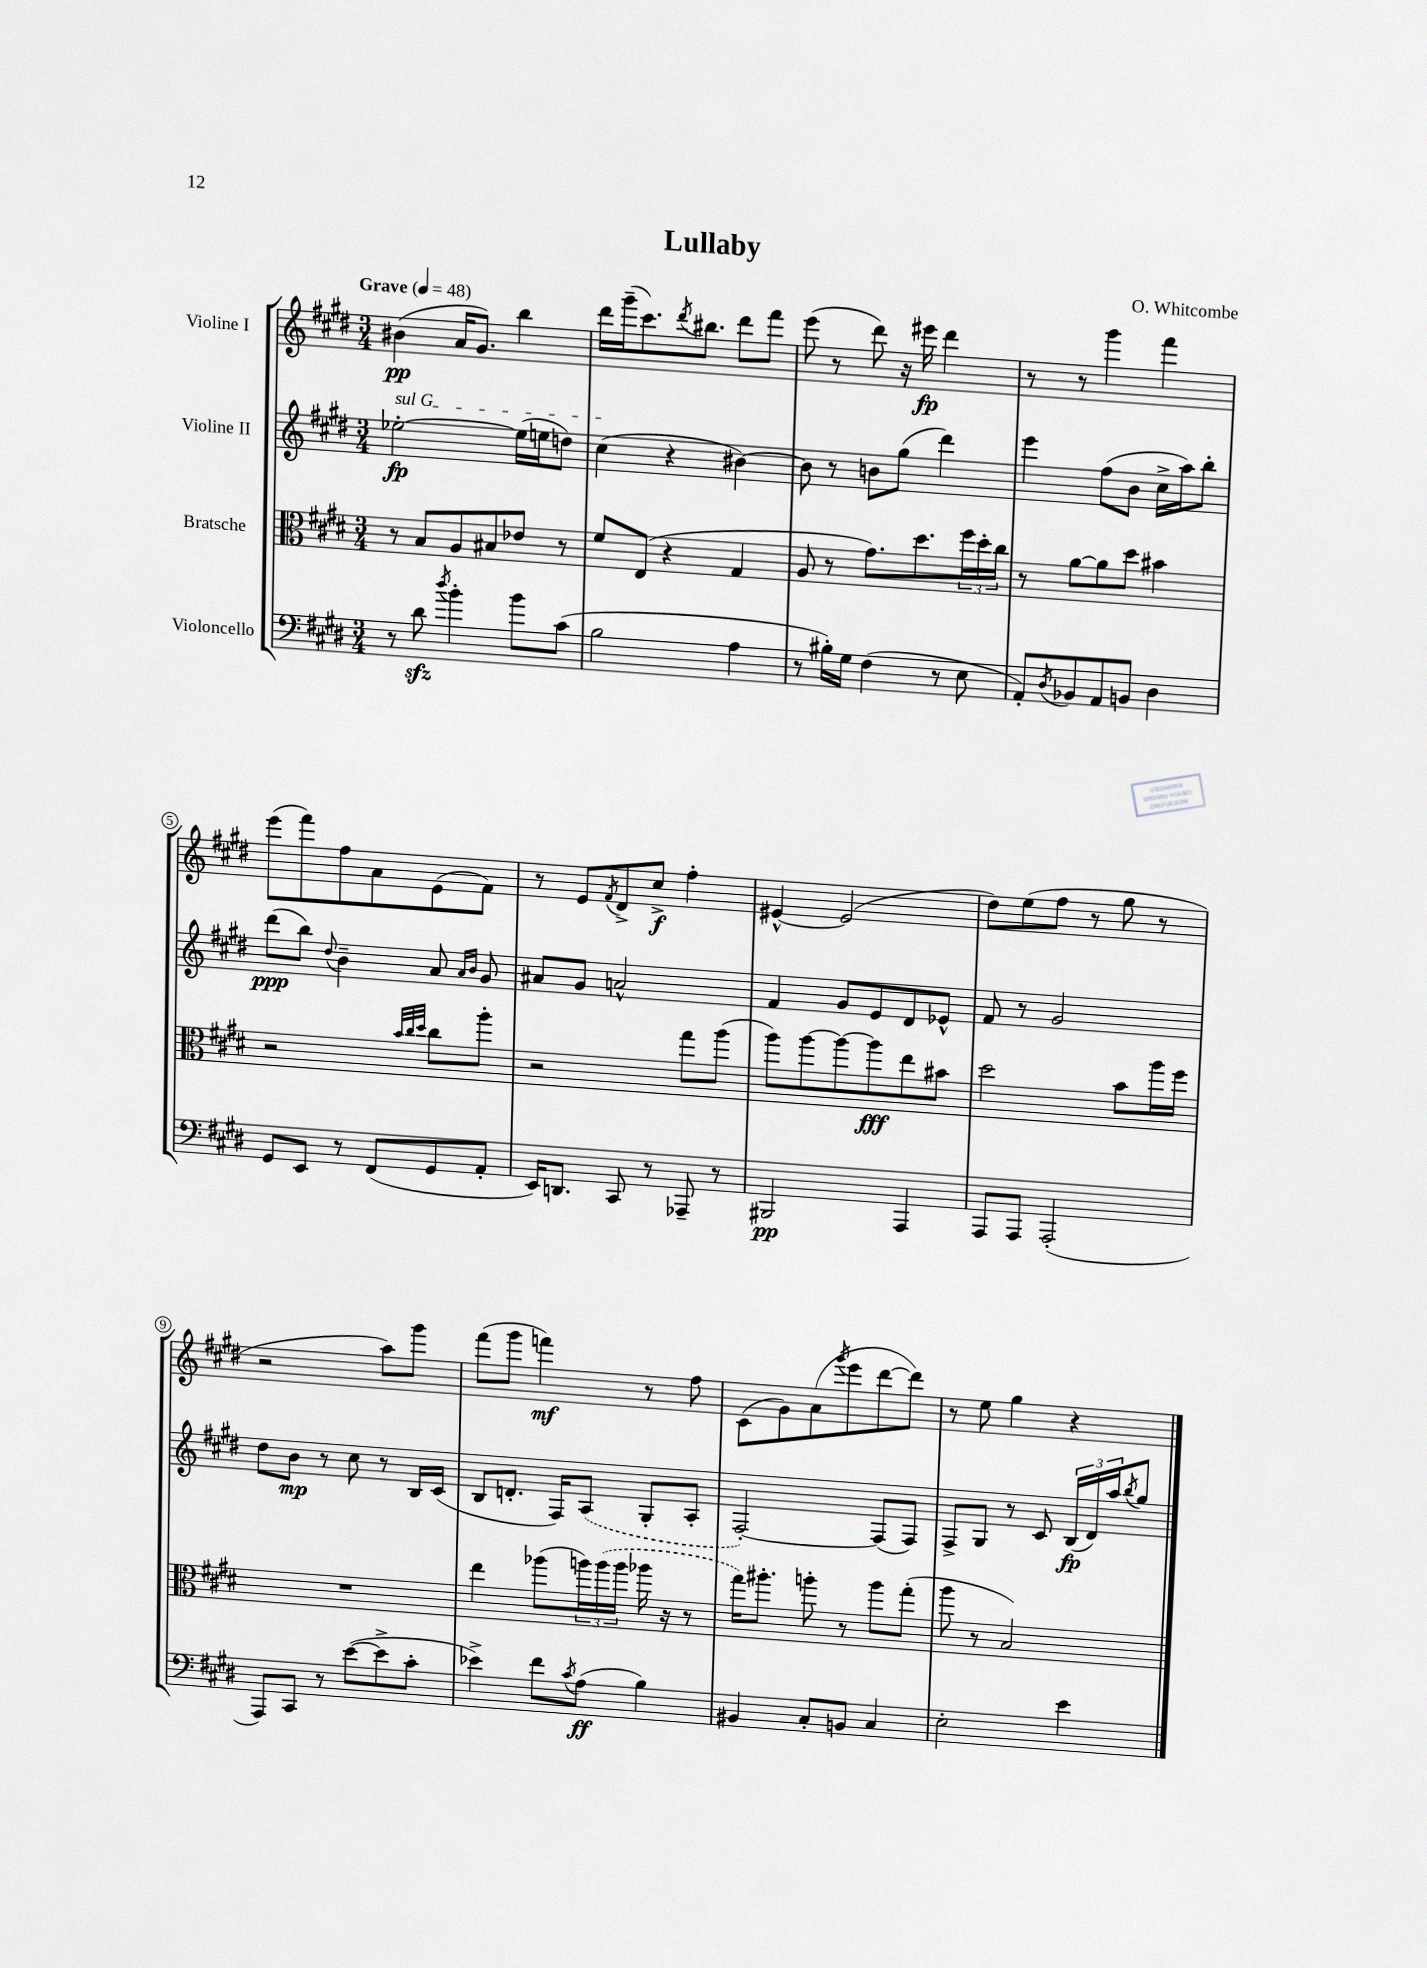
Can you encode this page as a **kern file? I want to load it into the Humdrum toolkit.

**kern	**dynam	**kern	**dynam	**kern	**dynam	**kern	**dynam
*part4	*part4	*part3	*part3	*part2	*part2	*part1	*part1
*staff4	*staff4	*staff3	*staff3	*staff2	*staff2	*staff1	*staff1
*I"Violoncello	*	*I"Bratsche	*	*I"Violine II	*	*I"Violine I	*
*clefF4	*	*clefC3	*	*clefG2	*	*clefG2	*
*k[f#c#g#d#]	*	*k[f#c#g#d#]	*	*k[f#c#g#d#]	*	*k[f#c#g#d#]	*
*M3/4	*	*M3/4	*	*M3/4	*	*M3/4	*
*MM48	*	*MM48	*	*MM48	*	*MM48	*
=1	=1	=1	=1	=1	=1	=1	=1
!	!	!	!	!	!	!LO:TX:a:B:t=Grave	!
!	!	!	!	!LO:TX:a:i:t=sul G	!	!	!
8r	.	8r	.	[2ee-X'\	fp	(4b#X\	pp
8d#zz\	.	8B/L	.	.	.	.	.
8qdd#/	.	.	.	.	.	.	.
4b'\	.	8A/	.	.	.	16a/KL	.
.	.	.	.	.	.	8.g#/J)	.
.	.	8B#X/	.	.	.	.	.
8b\L	.	8e-X/J	.	(16ee-\LL]	.	4bb\	.
.	.	.	.	16een\J	.	.	.
(8c#\J	.	8r	.	8ddn\J)	.	.	.
=2	=2	=2	=2	=2	=2	=2	=2
2B\	.	8f#/L	.	(4cc#\	.	16ddd#\LL	.
.	.	.	.	.	.	(16ggg#~\J	.
.	.	(8E/J	.	.	.	8.ccc#\)	.
.	.	4r	.	4r	.	.	.
.	.	.	.	.	.	8qddd#/	.
.	.	.	.	.	.	8.bb#X\J	.
4A\	.	4G#/	.	[4b#X\)	.	8ddd#\L	.
.	.	.	.	.	.	8fff#\J	.
=3	=3	=3	=3	=3	=3	=3	=3
8r	.	8A/	.	8b#\]	.	(8eee\	.
16B#X'\LL)	.	8r	.	8r	.	8r	.
16G#\JJ	.	.	.	.	.	.	.
(4F#\	.	8.g#\L)	.	8bn\L	.	8ddd#\)	.
.	.	.	.	(8gg#\J	.	16r	.
.	.	8.dd#\	.	.	.	16eee#X\	fp
8r	.	.	.	4ddd#\)	.	4ddd#\	.
8E\	.	24ff#\L	.	.	.	.	.
.	.	24dd#'\	.	.	.	.	.
.	.	24cc#\JJ	.	.	.	.	.
=4	=4	=4	=4	=4	=4	=4	=4
8AA'/L)	.	8r	.	4eee\	.	8r	.
8qD#/	.	.	.	.	.	.	.
8BB-X/	.	[8a\L	.	.	.	8r	.
8AA/	.	8a\]	.	(8ff#\L	.	4ggg#\	.
8BBn/J	.	8dd#\J	.	8b\J	.	.	.
4D#\	.	4b#X\	.	16cc#^\LL	.	4fff#\	.
.	.	.	.	16aa\J)	.	.	.
.	.	.	.	8bb'\J	.	.	.
!!LO:LB:g=z
=5	=5	=5	=5	=5	=5	=5	=5
8GG#/L	.	2r	.	(8ddd#\L	ppp	(8eee\L	.
8EE/J	.	.	.	8bb\J)	.	8fff#\)	.
.	.	.	.	8qqdd#/	.	.	.
8r	.	.	.	4b~\	.	8ff#\	.
(8FF#/L	.	.	.	.	.	8a\	.
.	.	32qqb/LLL	.	.	.	.	.
.	.	32qqcc#/	.	.	.	.	.
.	.	32qqdd#/JJJ	.	.	.	.	.
8GG#/	.	8cc#\L	.	8a/	.	(8e\	.
.	.	.	.	16qqa/LL	.	.	.
.	.	.	.	16qqb/JJ	.	.	.
8AA'/J	.	8aa'\J	.	8g#/	.	8f#\J)	.
=6	=6	=6	=6	=6	=6	=6	=6
16EE/KL)	.	2r	.	8a#X/L	.	8r	.
8.DDn/J	.	.	.	.	.	.	.
.	.	.	.	8g#/J	.	8e/L	.
.	.	.	.	.	.	8qf#/	.
8CC#/	.	.	.	2an^^/	.	8d#^/	.
8r	.	.	.	.	.	8cc#^/J	f
8AAA-X~/	.	8gg#\L	.	.	.	4ff#'\	.
8r	.	(8aa\J	.	.	.	.	.
=7	=7	=7	=7	=7	=7	=7	=7
2BBB#X/	pp	8aa\L)	.	4f#/	.	[4e#X^^/	.
.	.	[8aa\	.	.	.	.	.
.	.	8aa\_	.	8g#/L	.	(2e#/]	.
.	.	8aa\]	fff	8e/	.	.	.
4AAA/	.	8ee\	.	8d#/	.	.	.
.	.	8b#X\J	.	8e-X^^/J	.	.	.
=8	=8	=8	=8	=8	=8	=8	=8
8AAA/L	.	2dd#\	.	8f#/	.	8dd#\L)	.
8AAA/J	.	.	.	8r	.	(8ee\	.
(2AAA'/	.	.	.	2g#/	.	8ff#\J	.
.	.	.	.	.	.	8r	.
.	.	8b\L	.	.	.	8gg#\	.
.	.	16aa\L	.	.	.	8r	.
.	.	16ff#\JJ	.	.	.	.	.
!!LO:LB:g=z
=9	=9	=9	=9	=9	=9	=9	=9
8AAA/L)	.	2.r	.	8dd#\L	.	2r	.
8CC#/J	.	.	.	8b\J	mp	.	.
8r	.	.	.	8r	.	.	.
([8e\L	.	.	.	8cc#\	.	.	.
8e^\]	.	.	.	8r	.	8aa\L)	.
8c#'\J	.	.	.	16B/LL	.	8ggg#\J	.
.	.	.	.	(16c#/JJ	.	.	.
=10	=10	=10	=10	=10	=10	=10	=10
4e-X^\)	.	4ee\	.	8B/L	.	(8fff#\L	.
.	.	.	.	8.dn'/J	.	8ggg#\J	.
8f#\L	.	(8aa-X\L	.	.	.	4fffn\)	mf
.	.	.	.	16F#/KL)	.	.	.
8qc#/	.	.	.	.	.	.	.
(8A\J	ff	24aan\L)	.	(8A/J	.	.	.
.	.	(24aa\	.	.	.	.	.
.	.	24aa\JJ	.	.	.	.	.
4B\)	.	16aa-X\	.	8G#'/L	.	8r	.
.	.	16r	.	.	.	.	.
.	.	8r	.	8A'/J	.	8ff#\	.
=11	=11	=11	=11	=11	=11	=11	=11
4BB#X/	.	16gg#\KL)	.	[2F#'/)	.	(8c#\L	.
.	.	8.aa#X'\J	.	.	.	.	.
.	.	.	.	.	.	8g#\)	.
8C#'/L	.	8aan'\	.	.	.	(8a\	.
.	.	.	.	.	.	8qggg#/	.
8BBn/J	.	8r	.	.	.	8eee\	.
4C#/	.	8aa\L	.	(8F#/L]	.	[8ddd#\	.
.	.	(8gg#'\J	.	8F#/J)	.	8ddd#\J])	.
=12	=12	=12	=12	=12	=12	=12	=12
2E'\	.	8aa\	.	8F#^/L	.	8r	.
.	.	8r	.	8G#/J	.	8ee\	.
.	.	2B/)	.	8r	.	4gg#\	.
.	.	.	.	8c#/	.	.	.
4e\	.	.	.	(24B/LL	fp	4r	.
.	.	.	.	24d#/)	.	.	.
.	.	.	.	24aa/J	.	.	.
.	.	.	.	8qbb/	.	.	.
.	.	.	.	8gg#/J	.	.	.
==	==	==	==	==	==	==	==
*-	*-	*-	*-	*-	*-	*-	*-
